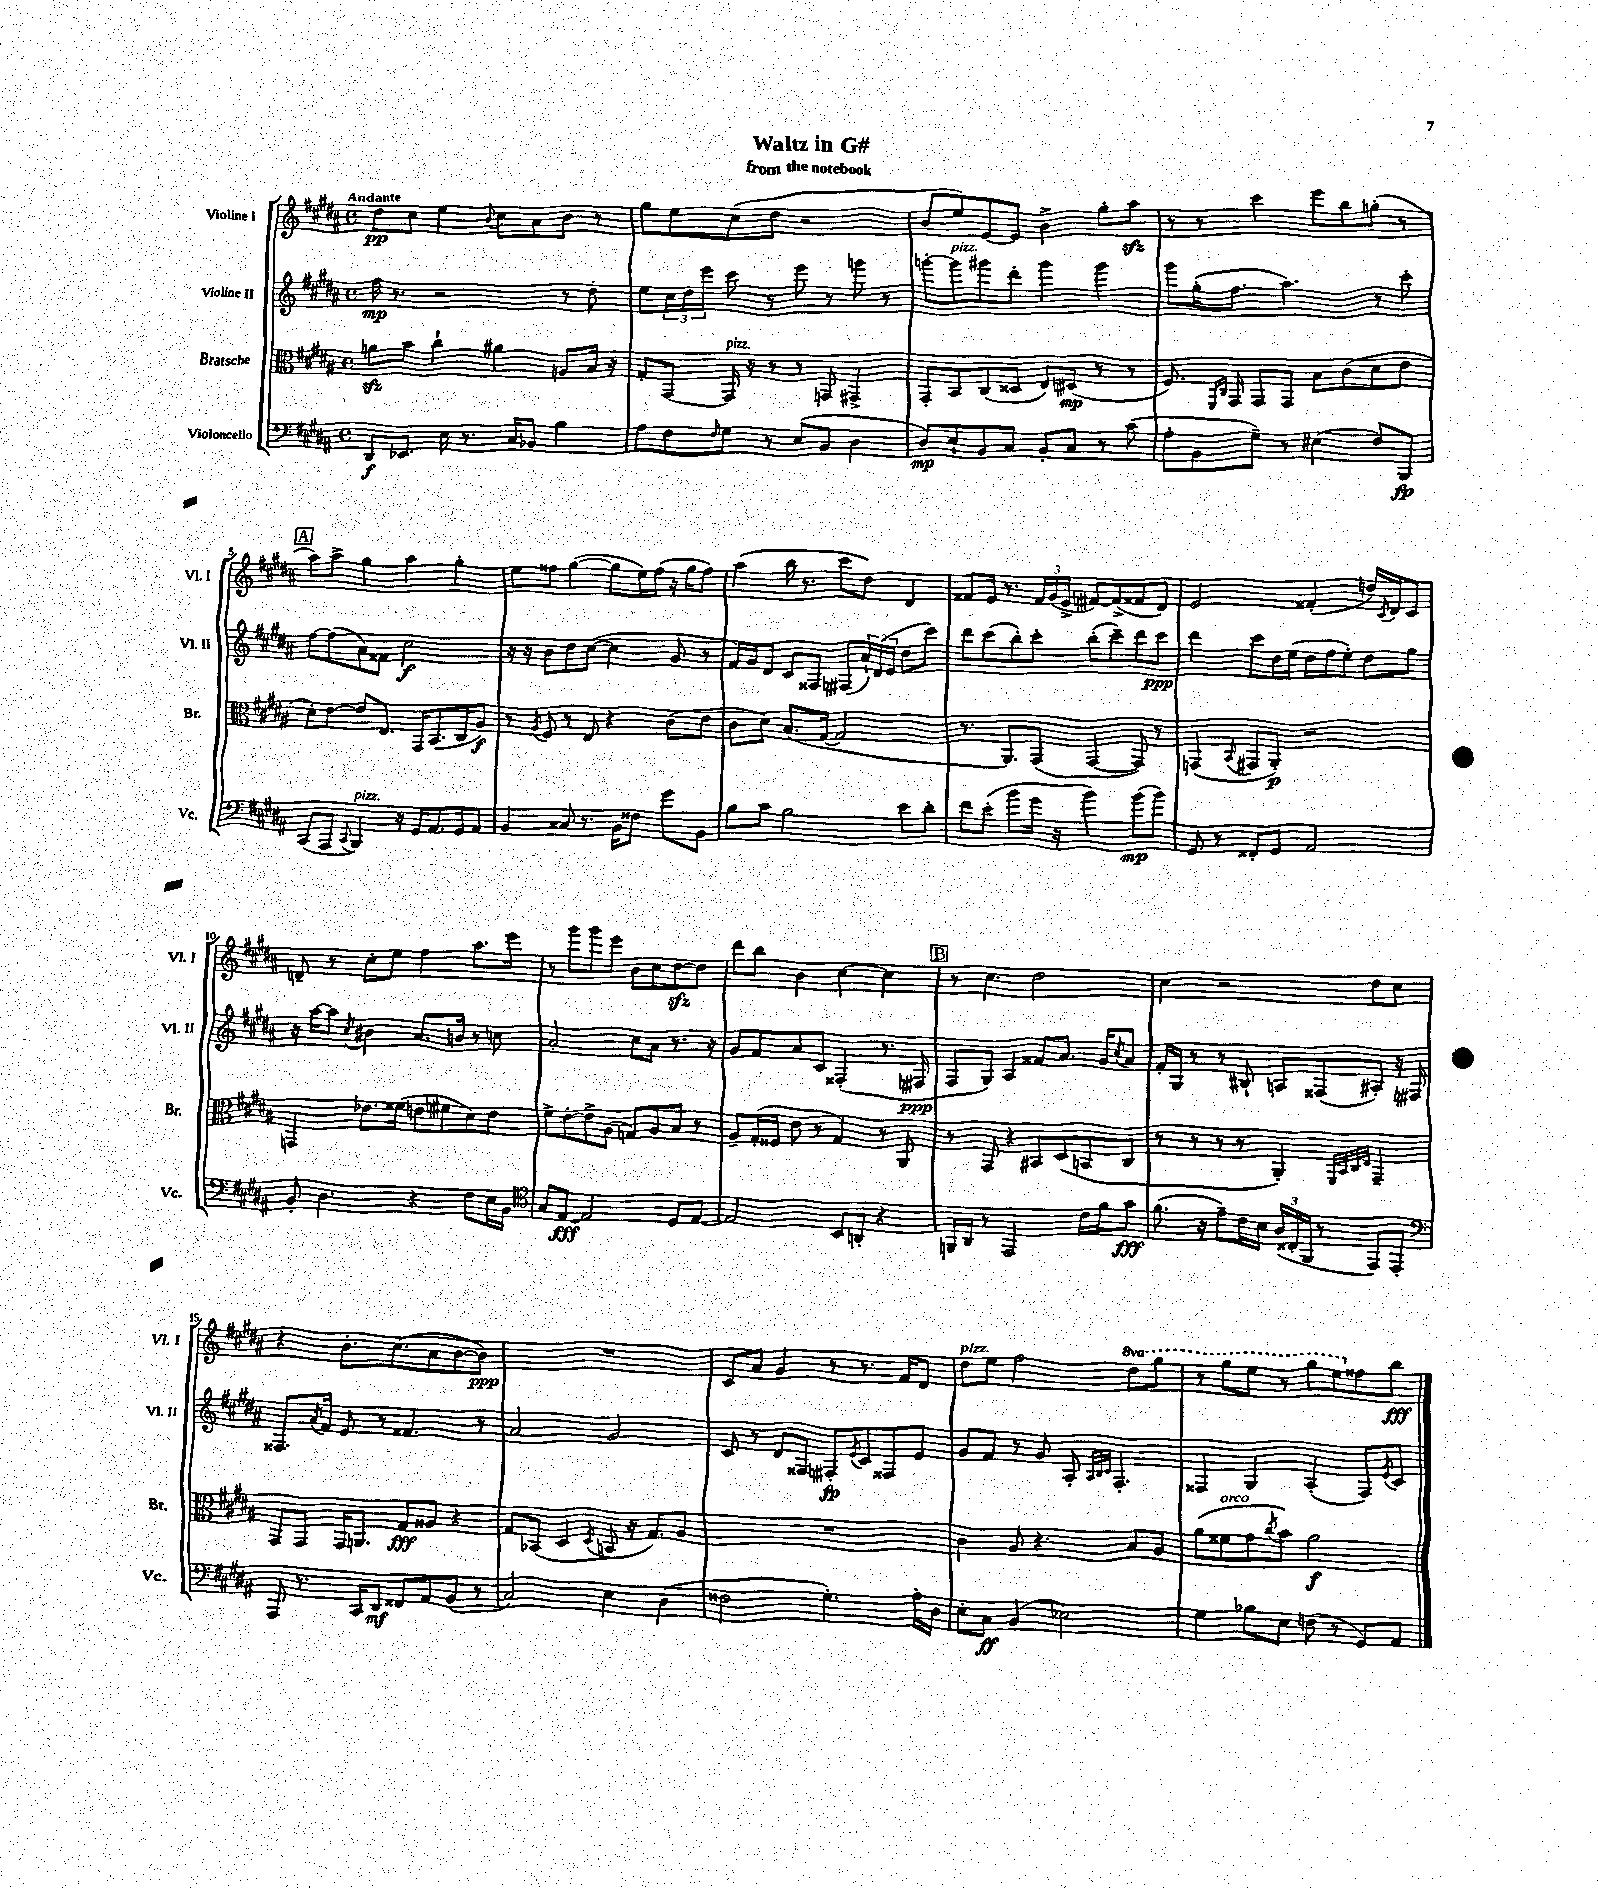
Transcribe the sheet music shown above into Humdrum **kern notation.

**kern	**dynam	**kern	**dynam	**kern	**dynam	**kern	**dynam
*part4	*part4	*part3	*part3	*part2	*part2	*part1	*part1
*staff4	*staff4	*staff3	*staff3	*staff2	*staff2	*staff1	*staff1
*I"Violoncello	*	*I"Bratsche	*	*I"Violine II	*	*I"Violine I	*
*I'Vc.	*	*I'Br.	*	*I'Vl. II	*	*I'Vl. I	*
*clefF4	*	*clefC3	*	*clefG2	*	*clefG2	*
*k[f#c#g#d#a#]	*	*k[f#c#g#d#a#]	*	*k[f#c#g#d#a#]	*	*k[f#c#g#d#a#]	*
*M4/4	*	*M4/4	*	*M4/4	*	*M4/4	*
*met(c)	*	*met(c)	*	*met(c)	*	*met(c)	*
=1	=1	=1	=1	=1	=1	=1	=1
!	!	!	!	!	!	!LO:TX:a:B:t=Andante	!
8DD#/L	f	8anzz\L	.	16ff#\	mp	8dd#\L	pp
.	.	.	.	8.r	.	.	.
8.EE-X/J	.	8b\J	.	.	.	8cc#\J	.
.	.	4cc#`\	.	2r	.	4ee\	.
16E\	.	.	.	.	.	.	.
8.r	.	.	.	.	.	.	.
.	.	.	.	.	.	8qqb/	.
.	.	4a#X\	.	.	.	8cc#\L	.
16C#/KL	.	.	.	.	.	.	.
8BB-X/J	.	.	.	.	.	8a#\	.
4B\	.	8An/L	.	8r	.	8b\J	.
.	.	16B/Jk	.	8dd#'\	.	8r	.
.	.	16r	.	.	.	.	.
=2	=2	=2	=2	=2	=2	=2	=2
8A#\L	.	8G#'/L	.	8ee\L	.	8gg#\L	.
8F#\	.	[8GG#/J	.	24cc#\L	.	8ee\	.
.	.	.	.	24dd#\	.	.	.
.	.	.	.	24eee\JJ	.	.	.
16qqF#/	.	.	.	.	.	.	.
!	!	!LO:TX:a:i:t=pizz.	!	!	!	!	!
8G#\J	.	16GG#/]	.	8ccc#\	.	(8cc#\	.
.	.	16r	.	.	.	.	.
8r	.	8r	.	8r	.	8dd#\J	.
(8E/L	.	8r	.	8eee\	.	2r	.
8BB/J	.	8GGn/	.	8r	.	.	.
4D#\	.	4GG#X^/	.	8gggn\	.	.	.
.	.	.	.	8r	.	.	.
=3	=3	=3	=3	=3	=3	=3	=3
8D#/L)	mp	8GG#'/L	.	[8gggn'\L	.	8b/L	.
!	!	!	!	!LO:TX:a:i:t=pizz.	!	!	!
8E`/	.	8BB/	.	8ggg\]	.	8ee/)	.
8BB/	.	(8C#/	.	8ggg#X\	.	[8e/	.
8C#/J	.	8D##X/J	.	8ddd#'\J	.	8e/J]	.
8BB'/L	.	8E/L)	.	4ggg#\	.	4b^\	.
8C#/J	.	(8D#X/J	mp	.	.	.	.
8r	.	8r	.	4ggg#\	.	8gg#'\L	.
(8c#\	.	8r	.	.	.	8aa#zz\J	.
=4	=4	=4	=4	=4	=4	=4	=4
8A#'\L	.	8.F#/)	.	8ggg#\L	.	8r	.
8BB\	.	.	.	(16gg#'\K	.	8r	.
.	.	16qqFF#/LL	.	.	.	.	.
.	.	16qqC#/JJ	.	.	.	.	.
.	.	16GG#/	.	8.ff#\J	.	.	.
8G#~\J)	.	8GG#/L	.	.	.	4ccc#\	.
8r	.	8GG#/J	.	4.aa#\)	.	.	.
(4E#X\	.	8B\L	.	.	.	8eee\L	.
.	.	(8c#\	.	.	.	8bb\	.
8F#/L)	.	8d#\	.	8r	.	(8ggn'\J	.
8BBB/J	fp	8e\J	.	8ccc#'\	.	8r	.
!!LO:LB:g=z
!!LO:REH:place=s1:t=A
=5	=5	=5	=5	=5	=5	=5	=5
(8CC#/L	.	8d#'\L)	.	[8ff#\L	.	8aa#\L)	.
8AAA#/J	.	[8e\J	.	(8ff#\]	.	8aa#^\J	.
8qqCC#/	.	.	.	.	.	.	.
!LO:TX:a:i:t=pizz.	!	!	!	!	!	!	!
4BBB/)	.	8e/L]	.	8a#\)	.	4gg#\	.
.	.	8.E/J	.	8f##X\J	.	.	.
16r	.	.	.	2cc#\	f	4aa#\	.
16GG#/KL	.	16GG#/KL	.	.	.	.	.
8.AA#/	.	(8.BB/	.	.	.	.	.
.	.	.	.	.	.	4gg#'\	.
16GG#/k	.	16C#/K	.	.	.	.	.
8AA#/J	.	8A#/J)	f	.	.	.	.
=6	=6	=6	=6	=6	=6	=6	=6
4BB/	.	8r	.	16r	.	8ee\L	.
.	.	.	.	16r	.	.	.
.	.	8qA#/	.	.	.	.	.
.	.	8F#/	.	8b\L	.	8ff##X\J	.
8C##X/	.	8r	.	8dd#\	.	([4gg#\	.
8.r	.	8E/	.	([8cc#\J	.	.	.
.	.	4r	.	4cc#\]	.	8gg#\L]	.
16BB\KL	.	.	.	.	.	.	.
8F##X\J	.	.	.	.	.	16ee\L)	.
.	.	.	.	.	.	(16ff##\JJ	.
8g#\L	.	(8c#\L	.	8g#/	.	16r	.
.	.	.	.	.	.	16gg#\KL	.
8BB\J	.	8e\J	.	8r	.	8ff##\J)	.
=7	=7	=7	=7	=7	=7	=7	=7
8B\L	.	8c#\L	.	16f#/LL)	.	(4aa#\	.
.	.	.	.	16g#/J	.	.	.
8c#\J	.	8d#\J)	.	8d#/J	.	.	.
2B\	.	(8.B/L	.	8c#/L	.	16bb\	.
.	.	.	.	.	.	8.r	.
.	.	.	.	8F##X/J	.	.	.
.	.	[16G#/Jk	.	.	.	.	.
.	.	2G#/]	.	(8F#X/L	.	8ccc#\L	.
.	.	.	.	24a#`/L)	.	8dd#\J)	.
.	.	.	.	(24d#/	.	.	.
.	.	.	.	24e/JJ	.	.	.
8e\L	.	.	.	8dd#\L	.	4d#/	.
8d#'\J	.	.	.	8ccc#\J)	.	.	.
=8	=8	=8	=8	=8	=8	=8	=8
8f#\L	.	8.r	.	8ddd#\L	.	8f##X/L	.
(8e'\J	.	.	.	(8ccc#\	.	16e/Jk	.
.	.	8.AA#/L)	.	.	.	8.r	.
8b\L	.	.	.	8bb'\)	.	.	.
16g#\Jk	.	(8GG#/J	.	8ccc#'\J	.	24f##/LL	.
.	.	.	.	.	.	(24g#/	.
16r	.	.	.	.	.	.	.
.	.	.	.	.	.	24e^/JJ	.
4b\)	.	[4GG#/	.	(8bb'\L	.	[8f#X/L)	.
.	.	.	.	8ccc#~\)	.	(8f#^/]	.
(8b\L	mp	8GG#/])	.	8ddd#\	.	8f##X/	.
8b\J)	.	8r	.	8ccc#\J	ppp	8d#/J)	.
=9	=9	=9	=9	=9	=9	=9	=9
8GG#/	.	(4GGn/	.	4ddd#\	.	2e/	.
8r	.	.	.	.	.	.	.
.	.	8qqBB/	.	.	.	.	.
8FF##X'/L	.	8GG#X/L	.	8ccc#\L	.	.	.
8GG#/J	.	8AA#'/J)	p	16dd#\L	.	.	.
.	.	.	.	(16ee\JJ	.	.	.
2AA#/	.	2r	.	16dd#\LL	.	(4f##X'/	.
.	.	.	.	16ff#\J	.	.	.
.	.	.	.	8ee'\J)	.	.	.
.	.	.	.	8dd#\L	.	16ddn/LL)	.
.	.	.	.	.	.	8qc#/	.
.	.	.	.	.	.	16d#/J	.
.	.	.	.	8gg#\J	.	8c#/J	.
!!LO:LB:g=z
=10	=10	=10	=10	=10	=10	=10	=10
8BB'/	.	4GGn/	.	16r	.	8dn~/	.
.	.	.	.	[16aa#\KL	.	.	.
4.D#\	.	.	.	8aa#\J]	.	8r	.
.	.	.	.	8qcc#/	.	.	.
.	.	8.e-X\L	.	4b#X\	.	8cc#'\L	.
.	.	.	.	.	.	8ee\J	.
.	.	(16f##X\Jk	.	.	.	.	.
4r	.	8en\L	.	8.a#/L	.	4ff#\	.
.	.	8f#X\	.	.	.	.	.
.	.	.	.	16bn/Jk	.	.	.
8F#\L	.	8d#\)	.	8r	.	8.aa#\L	.
16E\L	.	8e\J	.	8ccn\	.	.	.
16BB\JJ	.	.	.	.	.	16eee\Jk	.
=11	=11	=11	=11	=11	=11	=11	=11
*clefC4	*	*	*	*	*	*	*
8G#/L	.	8f#^\L	.	2a#'/	.	8r	.
[8E/J	fff	[8e'\	.	.	.	8ggg#\L	.
2E/]	.	8e^\]	.	.	.	8ggg#\	.
.	.	(8A#\J	.	.	.	8eee\J	.
.	.	8Gn/L)	.	8cc#\L	.	8b\L	.
.	.	8A#/	.	8a#\J	.	8cc#\	.
8D#/L	.	8B/J	.	8.r	.	[8dd#zz\	.
[8E/J	.	8r	.	.	.	8dd#\J]	.
.	.	.	.	16r	.	.	.
=12	=12	=12	=12	=12	=12	=12	=12
2E/]	.	8A#~/L	.	8g#/L	.	8ddd#\L	.
.	.	(16G#'/L	.	8f#/	.	8bb\J	.
.	.	16F##X/JJ	.	.	.	.	.
.	.	8e\	.	8a#/	.	4b\	.
.	.	8r	.	8c#/J	.	.	.
8BB/L	.	4G#/)	.	(4F##X'/	.	[4cc#\	.
8AAn'/J	.	.	.	.	.	.	.
4r	.	8r	.	8.r	.	4cc#\]	.
.	.	8AA#/	.	.	.	.	.
.	.	.	.	16F#X/	ppp	.	.
!!LO:REH:place=s1:t=B
=13	=13	=13	=13	=13	=13	=13	=13
16FFn/LL	.	8r	.	8F#/L	.	8r	.
16AA#/JJ	.	.	.	.	.	.	.
8r	.	8GG#/	.	8G#/J)	.	4.cc#\	.
2EE/	.	4r	.	4A#/	.	.	.
.	.	8BB#X/L	.	8f##X/L	.	2dd#\	.
.	.	(8D#/	.	8.a#/J	.	.	.
16c#\LL	.	8BBn/	.	.	.	.	.
16f#\J	.	.	.	16g#/KL	.	.	.
.	.	.	.	8qcc#/	.	.	.
8g#\J	fff	8C#/J	.	8a#/J	.	.	.
=14	=14	=14	=14	=14	=14	=14	=14
(8.f#\	.	8r	.	16f#'/LL	.	4cc#\	.
.	.	.	.	16G#/JJ	.	.	.
.	.	8r	.	8r	.	.	.
16r	.	.	.	.	.	.	.
8e~\L)	.	8r	.	8r	.	2r	.
16c#\L	.	8r	.	8B#X`/	.	.	.
16B\JJ	.	.	.	.	.	.	.
(24A#/LL	.	4AA#'/)	.	8An/L	.	.	.
24C##X'/	.	.	.	.	.	.	.
24FF#/JJ	.	.	.	.	.	.	.
8r	.	.	.	(8F##X/	.	.	.
.	.	32qqFF#/LLL	.	.	.	.	.
.	.	32qqBB/	.	.	.	.	.
.	.	32qqC#/	.	.	.	.	.
.	.	32qqE/JJJ	.	.	.	.	.
8EE/L)	.	4GG#~/	.	8A#X'/J)	.	8dd#\L	.
8EE'/J	.	.	.	16r	.	8cc#\J	.
.	.	.	.	16F#X/	.	.	.
!!LO:LB:g=z
=15	=15	=15	=15	=15	=15	=15	=15
*clefF4	*	*	*	*	*	*	*
8AAA#/	.	8GG#/L	.	8.F##X/L	.	4r	.
8.r	.	8GG#/J	.	.	.	.	.
.	.	.	.	8qa#/	.	.	.
.	.	.	.	16f#/Jk	.	.	.
.	.	16GG#/KL	.	8e/	.	8.b'\L	.
16CC#/KL	.	8.AAn/J	.	.	.	.	.
8DD#/J	mf	.	.	8r	.	.	.
.	.	.	.	.	.	(8.cc#\	.
8FF##X/L	.	8G#/L	fff	4.f##X/	.	.	.
8AA#/	.	8A##X/J	.	.	.	8a#\	.
(8BB/J	.	4r	.	.	.	[8b\	.
8r	.	.	.	8r	.	8b\J])	ppp
=16	=16	=16	=16	=16	=16	=16	=16
2C#/)	.	8G#/L	.	2a#/	.	1r	.
.	.	(8BB-X/J	.	.	.	.	.
.	.	4D#/	.	.	.	.	.
.	.	8qD#/	.	.	.	.	.
4E\	.	8BBn/	.	2g#/	.	.	.
.	.	16r	.	.	.	.	.
.	.	8.G#/L)	.	.	.	.	.
(4D#\	.	.	.	.	.	.	.
.	.	8A#/J	.	.	.	.	.
=17	=17	=17	=17	=17	=17	=17	=17
2F##X\	.	1r	.	8c#/	.	8c#/L	.
.	.	.	.	8r	.	8a#/J	.
.	.	.	.	8d#/L	.	4g#/	.
.	.	.	.	8F##X/J	.	.	.
4.G#'\)	.	.	.	8F#X'/L	fp	8r	.
.	.	.	.	8qe/	.	.	.
.	.	.	.	8c#/	.	8.r	.
.	.	.	.	8F##X/	.	.	.
.	.	.	.	.	.	16f#/KL	.
16A#'\LL	.	.	.	8e/J	.	8d#/J	.
16D#\JJ	.	.	.	.	.	.	.
=18	=18	=18	=18	=18	=18	=18	=18
!	!	!	!	!	!	!LO:TX:a:i:t=pizz.	!
8E'\L	.	4c#\	.	8g#/L	.	8dd#\L	.
8C#\J	ff	.	.	8f#/J	.	8ee\J	.
(4BB/	.	8A#/	.	8r	.	2ff#\	.
.	.	4.r	.	8g#/	.	.	.
2E-X\)	.	.	.	8A#'/	.	.	.
.	.	.	.	32qqA#/LLL	.	.	.
.	.	.	.	32qqB/	.	.	.
.	.	.	.	32qqc#/JJJ	.	.	.
.	.	.	.	4.F#'/	.	.	.
*	*	*	*	*	*	*8va	*
.	.	8B/L	.	.	.	8ddd#\L	.
.	.	8A#/J	.	.	.	8ggg#\J	.
=19	=19	=19	=19	=19	=19	=19	=19
4G#\	.	(8a#\L	.	4F##X/	.	8r	.
!	!	!LO:TX:a:i:t=arco	!	!	!	!	!
.	.	8f##X\	.	.	.	8ggg#\L	.
8B-X\L	.	8g#\	.	4G#/	.	8eee\J	.
.	.	8qcc#/	.	.	.	.	.
8E\J	.	8b\J)	.	.	.	8r	.
(8Fn\	.	2a#\	f	(4A#'/	.	8ggg#\L	.
8r	.	.	.	.	.	8eee\	.
*	*	*	*	*	*	*X8va	*
8GG#/L)	.	.	.	8F##/L)	.	8ff##X\	.
.	.	.	.	8qe/	.	.	.
8AA#/J	.	.	.	8c#/J	.	8bb\J	fff
==	==	==	==	==	==	==	==
*-	*-	*-	*-	*-	*-	*-	*-
